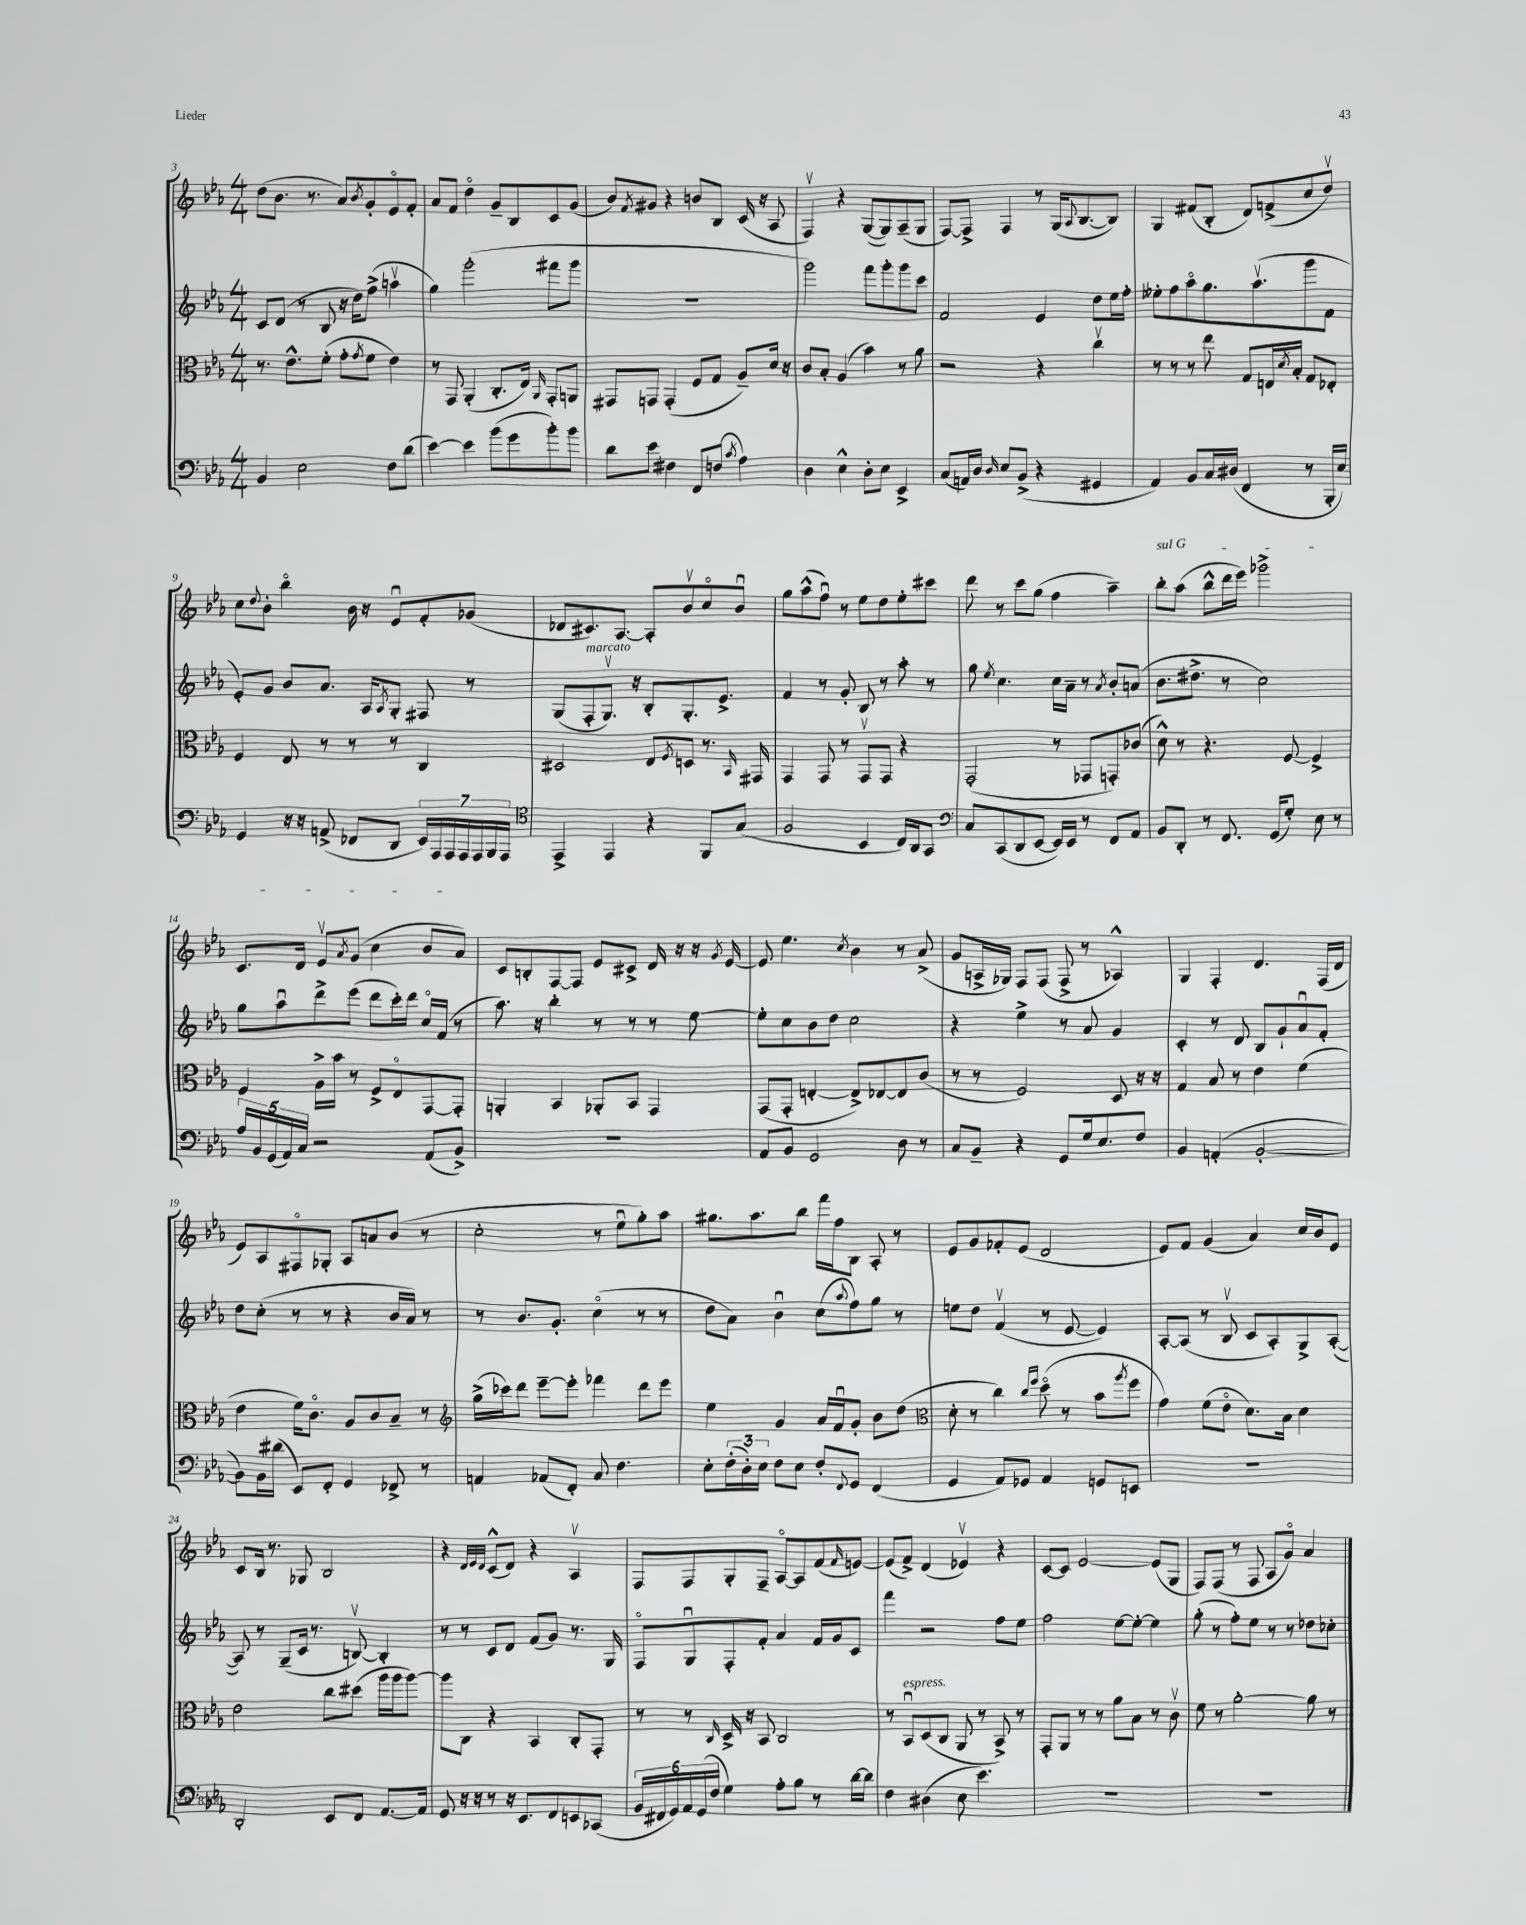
<<
\new StaffGroup <<
\new Staff = "s0" {
    \clef treble \key ees \major \numericTimeSignature \time 4/4
    d''8( bes'8. r8. aes'8) \acciaccatura { bes'8 } g'8-. ees'8\flageolet f'8-. |
    aes'8 f'8 d''4\flageolet g'8-- bes8 c'8 g'8( |
    bes'8) \acciaccatura { f'8 } gis'8 r4 b'8 bes8 c'16( r16 aes8 |
    f4\upbow) r4 g8~( g8) aes8--( g8 |
    f8~) f8-> f4 r8 g16( \appoggiatura { aes8 } bes8.~ bes8) |
    g4 fis'8( bes8-. d'8) f'8->( c''8 d''8\upbow) |
    c''8 \appoggiatura { d''8 } bes'8-. bes''4\flageolet bes'16 r16 ees'8\downbow f'8-. ges'8( |
    des'8 cis'8.) aes8.~ aes8-. bes'8\upbow c''8\flageolet bes'8\downbow |
    g''8 aes''8-^( f''8\downbow) r8 ees''8 d''8 ees''8-. cis'''8 |
    d'''8 r8 c'''8 g''8( f''4 aes''4--) |
    \once \override TextSpanner.bound-details.left.text = \markup { \italic "sul G" } bes''8-.\startTextSpan aes''8( bes''8-^ d'''16 ees'''16) ges'''2-> |
    c'8. d'16 ees'8\upbow \acciaccatura { aes'8 } g'8( c''4 bes'8 aes'8\stopTextSpan) |
    c'8 b8-. f8~ f8 ees'8 cis'8-> d'16 r16 r16 \acciaccatura { g'8 } ees'16~ |
    ees'8 ees''4. \acciaccatura { c''8 } bes'4 r8 aes'8->( |
    g'8 a16-> ges16) f8 f8( f8-> r8 aes4-^) |
    g4 f4-. d'4. f16( d'16 |
    ees'8) aes8 fis8\flageolet ges8-. aes8 a'8 bes'8( r8 |
    c''2-. r8 ees''8\downbow g''8-.) aes''8 |
    gis''8. aes''8. bes''8 f'''16 f''16 bes8 aes8-. r8 |
    ees'8 g'8 fes'8-. ees'8( d'2 |
    ees'8) f'8 g'4( aes'4) c''16 bes'16 ees'8 |
    c'8 bes16 r8. ges8 bes2 |
    r4 \grace { d'32 ees'32 d'32 } c'8-^( d'8) r4 aes4\upbow |
    f8 f8 g8-. f8-- aes8~\flageolet aes8 f'8( \grace { f'16 } e'8~) |
    e'8( f'8->) d'4( ees'4\upbow) r4 |
    c'8~ c'8 ees'2~ ees'8( g8 |
    f8) f8( r8 f8 aes8 g'8\flageolet) aes'4 \bar "|." |
}
\new Staff = "s1" {
    \clef treble \key ees \major \numericTimeSignature \time 4/4
    c'8 d'8( r8 bes8 r16 d''16) f''8->( a''4\upbow |
    g''4) g'''2-.( fis'''8 g'''8 |
    R1 |
    g'''2) f'''8 g'''8-. g'''8 c'''8 |
    f'2 ees'4 d''8 ees''16 f''16-. |
    eeses''8-. f''8 aes''8\flageolet g''8. aes''8.\upbow( g'''8 f'8 |
    ees'8-.) g'8 bes'8 aes'8. aes16 \acciaccatura { aes8 } g8-. fis8 r8 |
    g8( f8-.^\markup { \italic "marcato" } g8.\upbow) r16 bes8-. g8.-. ees'8.-> |
    f'4 r8 g'8-. bes8 r8 aes''8-. r8 |
    g''8 \acciaccatura { ees''8 } c''4. c''16 aes'16-- r8 \acciaccatura { aes'8 } bes'8-. a'8( |
    bes'8. dis''8.-> r8 c''2) |
    g''8 aes''8\downbow d'''8-> ees'''8( d'''8 c'''16-.) d'''16 c''16\flageolet f'16( r8 |
    aes''8.) r16 bes''4-. r8 r8 r8 ees''8~ |
    ees''8-. c''8 bes'8 d''8 c''2 |
    r4 ees''4-> r8 aes'8 g'4 |
    c'4-. r8 d'8 bes8 g'8-! aes'8\downbow f'8-. |
    d''8 c''8-.( r8 r8 r4 bes'16 aes'16) r8 |
    r8 bes'8. g'8.-. c''4\flageolet( r8 r8 |
    d''8 aes'8) bes'4\downbow c''8( \appoggiatura { aes''8 } f''8) g''8 r8 |
    e''8 d''8 f'4\upbow( r8 ees'8~ ees'4) |
    aes8~-. aes8( r8 bes8\upbow c'8 aes8-.) g8-> aes8~-.( |
    aes8) r8 g8--( c'16 r8. b8~\upbow) b4-. |
    r8 r8 c'8 d'8 f'8( g'8) r8. g16 |
    f8\flageolet g8\downbow f8-. f'8-. aes'4 f'16 g'16 c'8 |
    f'''4 r2 f''8 ees''8 |
    f''2 ees''8~ ees''8~-. ees''4 |
    g''8-.( r8 f''8-.) ees''8 r8 r8 des''8 ces''8-. \bar "|." |
}
\new Staff = "s2" {
    \clef alto \key ees \major \numericTimeSignature \time 4/4
    r8. ees'8.-^ f'8-.( g'8-. \acciaccatura { g'8 } f'8 ees'4) |
    r8 g,8 aes,4-.( c8.-. ees16) \grace { aes,16 } g,8-. a,8 |
    gis,8 g,8 g,4-.( f8 g8 aes8--) d'16 r16 |
    c'8 bes8-. aes4( bes'4) r8 aes'8 |
    r2 r4 c''4\upbow |
    r8 r8 r8 ees''8 g8 e16 \acciaccatura { d'8 } bes16-. g8 ees8-. |
    f4 ees8 r8 r8 r8 c4 |
    dis2 ees8 \acciaccatura { f8 } d8 r8. \grace { bes,16 } gis,16 |
    g,4 g,8 r8 g,8\upbow g,8 r4 |
    g,2-.( r8 ges,8 g,8-.) ces'8( |
    d'8-^) r8 r4. f8~ f4-> |
    f4 aes16-> bes'16 r8 f8-> ees8\flageolet g,8~ g,8-. |
    a,4-. bes,4 aes,8-. bes,8 g,4 |
    g,8( g,8-. e4~-. e8->) ees8~ ees8 c'8( |
    r8 r8 f2) d8 r16 r16 |
    g4 bes8 r8 ees'4 f'4( |
    ees'4 f'16) c'8.\flageolet aes8 c'8 bes8-- r8 |
    \clef treble g''16->( ces'''16) d'''8 ees'''8~-- ees'''8-. fes'''4 d'''8 ees'''8 |
    ees''4 g'4 aes'16 f'16\downbow g'8-. bes'8 d''8( |
    \clef alto d'8-. r8 c''4) \grace { c''16 f''16 } d''8\flageolet( r8 bes'8 \acciaccatura { aes''8 } f''8 |
    g'4) f'8( ees'8\flageolet d'8.) bes16 d'4 |
    ees'2 c''8 dis''8( aes''16 aes''16 aes''8~) |
    aes''8 c8 r4 bes,4 c8-. g,8-. |
    r8 r8 \grace { c16 } d16-> r16 bes,8 c2 |
    r8 bes,8\downbow^\markup { \italic "espress." } d8( c8 aes,8 r8 bes,8->) r8 |
    g,8-. aes,8 r8 r8 aes'8 bes8 r8 c'8\upbow |
    f'8 r8 aes'2~-. aes'8 r8 \bar "|." |
}
\new Staff = "s3" {
    \clef bass \key ees \major \numericTimeSignature \time 4/4
    bes,4 ees2 f8 d'8( |
    ees'4~) ees'4 bes'8( g'8 bes'8-.) bes'8 |
    d'8 ees'8 fis4 f,8 f8( \acciaccatura { c'8 } aes4) |
    d4 ees4-^ d8-. ees8 ees,4-> |
    c8( a,16) d16 \grace { d16 } ees8 bes,8->( r4 gis,4 |
    aes,4) bes,8 c16 dis16( f,4 r8 bes,,16-. ees16) |
    g,4 r16 r16 a,8->( fes,8 d,8 \tuplet 7/4 { ees,16) aes,,16 aes,,16 aes,,16 aes,,16 bes,,16 aes,,16 } |
    \clef tenor ees,4-> ees,4 r4 f,8 g8( |
    f2 bes,4 c16) aes,16 g,8 |
    \clef bass c8 c,8( d,8 ees,8~ ees,16) ees,16 r8 f,8 aes,8 |
    bes,8 d,8-. r8 f,8. g,16( g8-.) ees8 r8 |
    \tuplet 5/4 { aes16 bes,16 g,16( aes,16) c16 } r2 aes,8( bes,8->) |
    R1 |
    aes,8 bes,8 g,2 d8 r8 |
    c8 bes,8-- r4 g,8 g16 ees8. f8 |
    bes,4 a,4-.( bes,2~-. |
    bes,8) bes,16 dis'16( ees,8) f,8-. g,4 fes,8-> r8 |
    a,4 aes,8( f,8-.) c8 f4. |
    ees8-. \tuplet 3/2 { f16-.( d16-.) ees16 } f8 ees8 f8-. \appoggiatura { f,8 } g,8 f,4( |
    g,4 aes,8) ges,8 aes,4 g,8 e,8 |
    R1 |
    d,2-. ees,8 f,8 aes,8.~ aes,16 |
    g,8 r16 r16 r8 r16 ees,8. f,8 e,8 ces,8( |
    \tuplet 6/4 { bes,16 fis,16 g,16) aes,16 g,16( f16 } g4) aes8-. bes8 r8 d'16~ d'16 |
    f4 dis4( ees8 ees'4.) |
    R1 |
    R1 \bar "|." |
}
>>
>>
\layout { \context { \Score currentBarNumber = #3 } }
